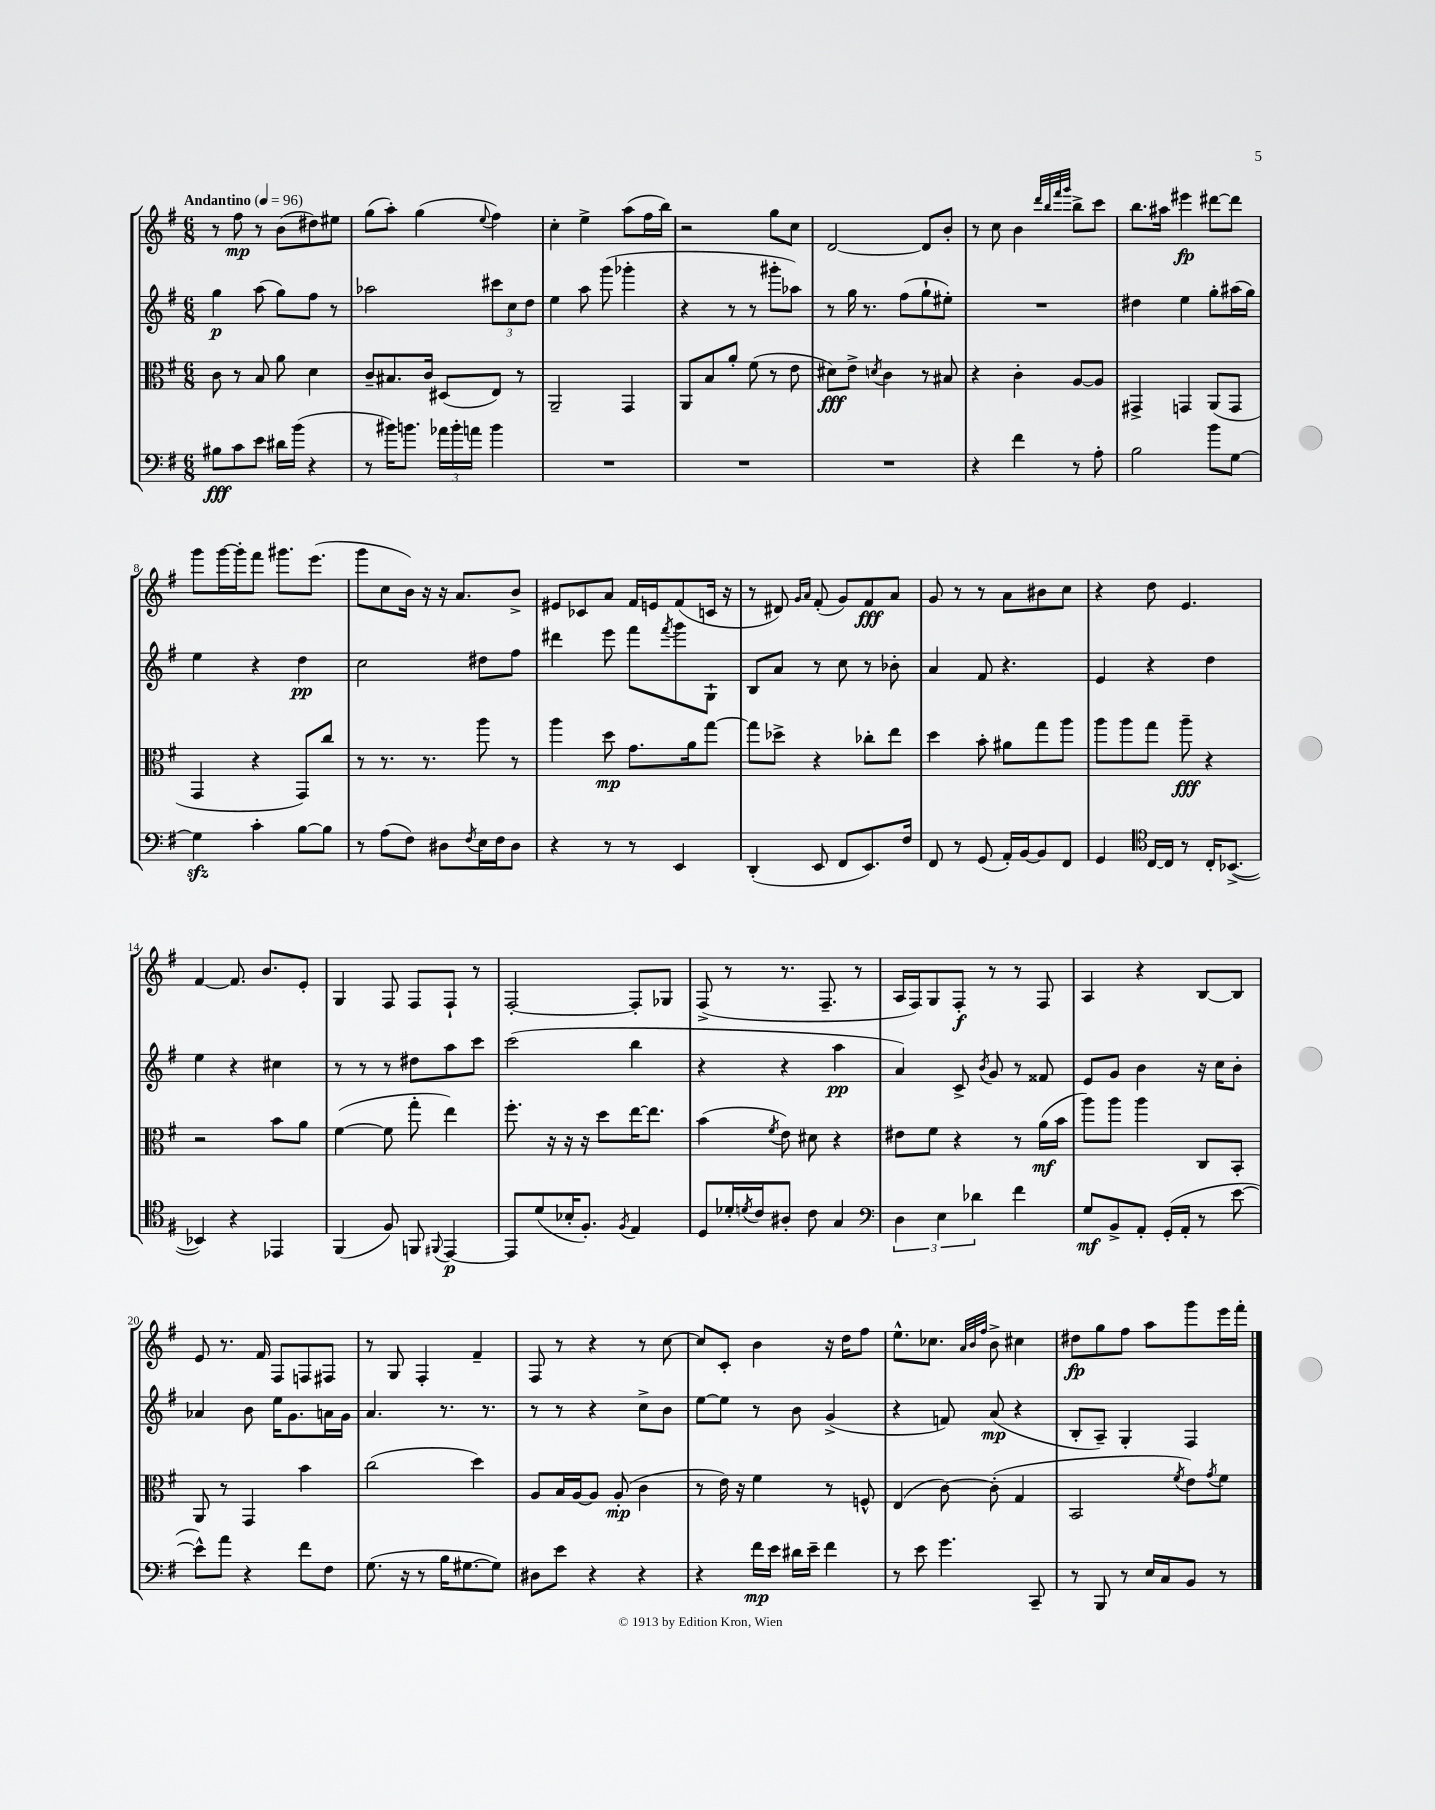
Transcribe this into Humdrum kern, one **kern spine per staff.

**kern	**dynam	**kern	**dynam	**kern	**dynam	**kern	**dynam
*part4	*part4	*part3	*part3	*part2	*part2	*part1	*part1
*staff4	*staff4	*staff3	*staff3	*staff2	*staff2	*staff1	*staff1
*clefF4	*	*clefC3	*	*clefG2	*	*clefG2	*
*k[f#]	*	*k[f#]	*	*k[f#]	*	*k[f#]	*
*M6/8	*	*M6/8	*	*M6/8	*	*M6/8	*
*MM96	*	*MM96	*	*MM96	*	*MM96	*
=1	=1	=1	=1	=1	=1	=1	=1
!	!	!	!	!	!	!LO:TX:a:B:t=Andantino	!
8B#X\L	fff	8c\	.	4gg\	p	8r	.
8c\	.	8r	.	.	.	8ff#\	mp
8e\J	.	8B/	.	(8aa\	.	8r	.
16d#X\LL	.	8a\	.	8gg\L)	.	(8b\L	.
(16b\JJ	.	.	.	.	.	.	.
4r	.	4d\	.	8ff#\J	.	8dd#X\)	.
.	.	.	.	8r	.	8ee#X\J	.
=2	=2	=2	=2	=2	=2	=2	=2
8r	.	8c~/L	.	2aa-X\	.	(8gg\L	.
16b#X\KL)	.	8.B#X/	.	.	.	8aa'\J)	.
8.bn\J	.	.	.	.	.	.	.
.	.	.	.	.	.	(4gg\	.
.	.	16c/Jk	.	.	.	.	.
24a-X\LL	.	(8D#X/L	.	.	.	.	.
24b'\	.	.	.	.	.	.	.
24an\JJ	.	.	.	.	.	.	.
.	.	.	.	.	.	8qqee/	.
4b\	.	8E/J)	.	12ccc#X\L	.	4ff#\)	.
.	.	.	.	12cc\	.	.	.
.	.	8r	.	.	.	.	.
.	.	.	.	12dd\J	.	.	.
=3	=3	=3	=3	=3	=3	=3	=3
2.r	.	2AA~/	.	4ee\	.	4cc'\	.
.	.	.	.	8aa\	.	4ee^\	.
.	.	.	.	(8ggg\	.	.	.
.	.	4GG/	.	4ggg-X'\	.	(8aa\L	.
.	.	.	.	.	.	16ff#\L	.
.	.	.	.	.	.	16bb\JJ)	.
=4	=4	=4	=4	=4	=4	=4	=4
2.r	.	8AA/L	.	4r	.	2r	.
.	.	8B/	.	.	.	.	.
.	.	8a'/J	.	8r	.	.	.
.	.	(8f#\	.	8r	.	.	.
.	.	8r	.	8ggg#X'\L	.	8gg\L	.
.	.	8e\	.	8aa-X\J)	.	8cc\J	.
=5	=5	=5	=5	=5	=5	=5	=5
2.r	.	8d#X\L)	fff	8r	.	[2d/	.
.	.	8e^\J	.	16gg\	.	.	.
.	.	.	.	8.r	.	.	.
.	.	8qdn/	.	.	.	.	.
.	.	4c\	.	.	.	.	.
.	.	.	.	(8ff#\L	.	.	.
.	.	8r	.	8gg`\	.	8d/L]	.
.	.	8B#X/	.	8ee#X'\J)	.	8b'/J	.
=6	=6	=6	=6	=6	=6	=6	=6
4r	.	4r	.	2.r	.	8r	.
.	.	.	.	.	.	8cc\	.
4f#\	.	4c'\	.	.	.	4b\	.
.	.	.	.	.	.	32qqddd/LLL	.
.	.	.	.	.	.	32qqbb/	.
.	.	.	.	.	.	32qqfff#/	.
.	.	.	.	.	.	32qqggg/JJJ	.
8r	.	[8A/L	.	.	.	8bb^\L	.
8A'\	.	8A/J]	.	.	.	8ccc\J	.
=7	=7	=7	=7	=7	=7	=7	=7
2B\	.	4GG#X^/	.	4dd#X\	.	8.bb\L	.
.	.	.	.	.	.	16aa#X\Jk	.
.	.	4GGn/	.	4ee\	.	4eee#X\	fp
8b\L	.	(8AA/L	.	8gg'\L	.	[8ddd#X\L	.
[8G\J	.	8GG/J	.	(16aa#X\L	.	8ddd#\J]	.
.	.	.	.	16gg\JJ)	.	.	.
!!LO:LB:g=z
=8	=8	=8	=8	=8	=8	=8	=8
4Gzz\]	.	4GG/	.	4ee\	.	8ggg\L	.
.	.	.	.	.	.	[16ggg\L	.
.	.	.	.	.	.	16ggg'\J]	.
4c'\	.	4r	.	4r	.	8fff#\J	.
.	.	.	.	.	.	8.ggg#X\L	.
[8B\L	.	8GG/L)	.	4dd\	pp	.	.
.	.	.	.	.	.	(8.eee\J	.
8B\J]	.	8cc/J	.	.	.	.	.
=9	=9	=9	=9	=9	=9	=9	=9
8r	.	8r	.	2cc\	.	8ggg\L	.
(8A\L	.	8.r	.	.	.	8cc\	.
8F#\J)	.	.	.	.	.	16b\Jk)	.
.	.	8.r	.	.	.	16r	.
8D#X\L	.	.	.	.	.	16r	.
.	.	.	.	.	.	8.a/L	.
8qF#/	.	.	.	.	.	.	.
16E\L	.	8aa\	.	8dd#X\L	.	.	.
16F#\J	.	.	.	.	.	.	.
8D#\J	.	8r	.	8ff#\J	.	8b^/J	.
=10	=10	=10	=10	=10	=10	=10	=10
4r	.	4aa\	.	4ddd#X\	.	8e#X/L	.
.	.	.	.	.	.	8c-X/	.
8r	.	8dd\	mp	8eee\	.	8a/J	.
8r	.	8.g\L	.	8fff#\L	.	16f#/LL	.
.	.	.	.	.	.	16en/J	.
.	.	.	.	8qfff#/	.	.	.
4EE/	.	.	.	8ggg\	.	(8f#/	.
.	.	16a\k	.	.	.	.	.
.	.	[8gg\J	.	8G`\J	.	16cn/Jk	.
.	.	.	.	.	.	16r	.
=11	=11	=11	=11	=11	=11	=11	=11
(4DD'/	.	8gg\L]	.	8B/L	.	8r	.
.	.	8dd-X^\J	.	8a/J	.	8d#X/)	.
.	.	.	.	.	.	16qqg/LL	.
.	.	.	.	.	.	16qqa/JJ	.
8EE/	.	4r	.	8r	.	(8f#'/	.
8FF#/L	.	.	.	8cc\	.	8g/L)	.
8.EE/)	.	8cc-X'\L	.	8r	.	8f#/	fff
.	.	8ee\J	.	8b-X'\	.	8a/J	.
16F#/Jk	.	.	.	.	.	.	.
=12	=12	=12	=12	=12	=12	=12	=12
8FF#/	.	4dd\	.	4a/	.	8g/	.
8r	.	.	.	.	.	8r	.
(8GG/	.	8b'\	.	8f#/	.	8r	.
16AA'/LL)	.	8a#X\L	.	4.r	.	8a\L	.
[16BB/J	.	.	.	.	.	.	.
8BB/]	.	8gg\	.	.	.	8b#X\	.
8FF#/J	.	8aa\J	.	.	.	8cc\J	.
=13	=13	=13	=13	=13	=13	=13	=13
4GG/	.	8aa\L	.	4e/	.	4r	.
.	.	8aa\	.	.	.	.	.
*clefC4	*	*	*	*	*	*	*
[16C/LL	.	8gg\J	.	4r	.	8dd\	.
16C/JJ]	.	.	.	.	.	.	.
8r	.	8aa~\	fff	.	.	4.e/	.
16C'/KL	.	4r	.	4dd\	.	.	.
([8.BB-X^/J	.	.	.	.	.	.	.
!!LO:LB:g=z
=14	=14	=14	=14	=14	=14	=14	=14
4BB-X/])	.	2r	.	4ee\	.	[4f#/	.
4r	.	.	.	4r	.	8.f#/]	.
.	.	.	.	.	.	8.b/L	.
4EE-X/	.	8b\L	.	4cc#X\	.	.	.
.	.	8a\J	.	.	.	8e'/J	.
=15	=15	=15	=15	=15	=15	=15	=15
(4FF#/	.	([4f#\	.	8r	.	4G/	.
.	.	.	.	8r	.	.	.
8F#/)	.	8f#\]	.	8r	.	8F#/	.
8FFn/	.	8gg'\	.	8dd#X\L	.	8F#/L	.
8qqFF#X/	.	.	.	.	.	.	.
[4EE/	p	4ee\)	.	8aa\	.	8F#`/J	.
.	.	.	.	8ccc\J	.	8r	.
=16	=16	=16	=16	=16	=16	=16	=16
8EE/L]	.	8.ff#'\	.	(2ccc\	.	[2F#'/	.
(8d/	.	.	.	.	.	.	.
.	.	16r	.	.	.	.	.
16B-X'/K	.	16r	.	.	.	.	.
8.F#'/J)	.	16r	.	.	.	.	.
.	.	8dd\L	.	.	.	.	.
8qF#/	.	.	.	.	.	.	.
4E/	.	[16ee\K	.	4bb\	.	8F#'/L]	.
.	.	8.ee\J]	.	.	.	.	.
.	.	.	.	.	.	8G-X/J	.
=17	=17	=17	=17	=17	=17	=17	=17
8D/L	.	(4b\	.	4r	.	(8F#^/	.
16d-X'/L	.	.	.	.	.	8r	.
8qdn/	.	.	.	.	.	.	.
16c/J	.	.	.	.	.	.	.
.	.	8qf#/	.	.	.	.	.
8A#X'/J	.	8e\)	.	4r	.	8.r	.
8c\	.	8d#X\	.	.	.	.	.
.	.	.	.	.	.	8.F#~/	.
4G/	.	4r	.	4aa\	pp	.	.
.	.	.	.	.	.	8r	.
=18	=18	=18	=18	=18	=18	=18	=18
*clefF4	*	*	*	*	*	*	*
6D\	.	8e#X\L	.	4a/)	.	16A/LL	.
.	.	.	.	.	.	16F#/J)	.
.	.	8f#\J	.	.	.	8G/	.
6E\	.	.	.	.	.	.	.
.	.	4r	.	8c^/	.	8F#'/J	f
6d-X\	.	.	.	.	.	.	.
.	.	.	.	8qb/	.	.	.
.	.	.	.	8g/	.	8r	.
4f#\	.	8r	.	8r	.	8r	.
.	.	(16a\LL	mf	8f##X/	.	8F#/	.
.	.	16b\JJ	.	.	.	.	.
=19	=19	=19	=19	=19	=19	=19	=19
8G/L	mf	8aa\L)	.	8e/L	.	4A/	.
8BB^/	.	8aa\J	.	8g/J	.	.	.
8AA'/J	.	4aa\	.	4b\	.	4r	.
(16GG'/LL	.	.	.	.	.	.	.
16AA'/JJ	.	.	.	.	.	.	.
8r	.	8C/L	.	16r	.	[8B/L	.
.	.	.	.	16cc\KL	.	.	.
[8e\	.	8BB'/J	.	8b'\J	.	8B/J]	.
!!LO:LB:g=z
=20	=20	=20	=20	=20	=20	=20	=20
8e^^\L])	.	8AA/	.	4a-X/	.	8e/	.
8a\J	.	8r	.	.	.	8.r	.
4r	.	4GG/	.	8b\	.	.	.
.	.	.	.	.	.	16f#/	.
.	.	.	.	16ee\KL	.	8F#/L	.
.	.	.	.	8.g\	.	.	.
8f#\L	.	4b\	.	.	.	8Fn/	.
8F#\J	.	.	.	16an\L	.	8F#X/J	.
.	.	.	.	16g\JJ	.	.	.
=21	=21	=21	=21	=21	=21	=21	=21
(8.G\	.	(2cc\	.	4.a/	.	8r	.
.	.	.	.	.	.	8G/	.
16r	.	.	.	.	.	.	.
8r	.	.	.	.	.	4F#'/	.
16B\KL	.	.	.	8.r	.	.	.
[8.G#X\	.	.	.	.	.	.	.
.	.	4dd\)	.	.	.	4f#~/	.
.	.	.	.	8.r	.	.	.
8G#\J])	.	.	.	.	.	.	.
=22	=22	=22	=22	=22	=22	=22	=22
8D#X\L	.	8A/L	.	8r	.	8F#/	.
8e\J	.	16B/L	.	8r	.	8r	.
.	.	[16A/J	.	.	.	.	.
4r	.	8A/J]	.	4r	.	4r	.
.	.	(8A'/	mp	.	.	.	.
4r	.	4c\	.	8cc^\L	.	8r	.
.	.	.	.	8b\J	.	[8cc\	.
=23	=23	=23	=23	=23	=23	=23	=23
4r	.	8r	.	[8ee\L	.	8cc/L]	.
.	.	16e\)	.	8ee\J]	.	8c'/J	.
.	.	16r	.	.	.	.	.
16f#\LL	mp	4f#\	.	8r	.	4b\	.
16e\JJ	.	.	.	.	.	.	.
16d#X\LL	.	.	.	8b\	.	.	.
16e~\JJ	.	.	.	.	.	.	.
4f#\	.	8r	.	(4g^/	.	16r	.
.	.	.	.	.	.	16dd\KL	.
.	.	8Fn^^/	.	.	.	8ff#\J	.
=24	=24	=24	=24	=24	=24	=24	=24
8r	.	(4E/	.	4r	.	8.ee^^\L	.
8e\	.	.	.	.	.	.	.
.	.	.	.	.	.	8.cc-X\J	.
4.g\	.	[8c\)	.	8fn/)	.	.	.
.	.	.	.	.	.	32qqa/LLL	.
.	.	.	.	.	.	32qqb/	.
.	.	.	.	.	.	32qqff#/JJJ	.
.	.	(8c'\]	.	(8a/	mp	8b^\	.
.	.	4G/	.	4r	.	4cc#X\	.
8CC~/	.	.	.	.	.	.	.
=25	=25	=25	=25	=25	=25	=25	=25
8r	.	2BB/	.	8B'/L	.	8dd#X\L	fp
8BBB/	.	.	.	8A~/J)	.	8gg\	.
8r	.	.	.	4G'/	.	8ff#\J	.
16E/LL	.	.	.	.	.	8aa\L	.
16C/J	.	.	.	.	.	.	.
.	.	8qf#/	.	.	.	.	.
8BB/J	.	8e\L)	.	4F#/	.	8ggg\	.
.	.	8qg/	.	.	.	.	.
8r	.	8f#\J	.	.	.	16eee\L	.
.	.	.	.	.	.	16fff#'\JJ	.
==	==	==	==	==	==	==	==
*-	*-	*-	*-	*-	*-	*-	*-
